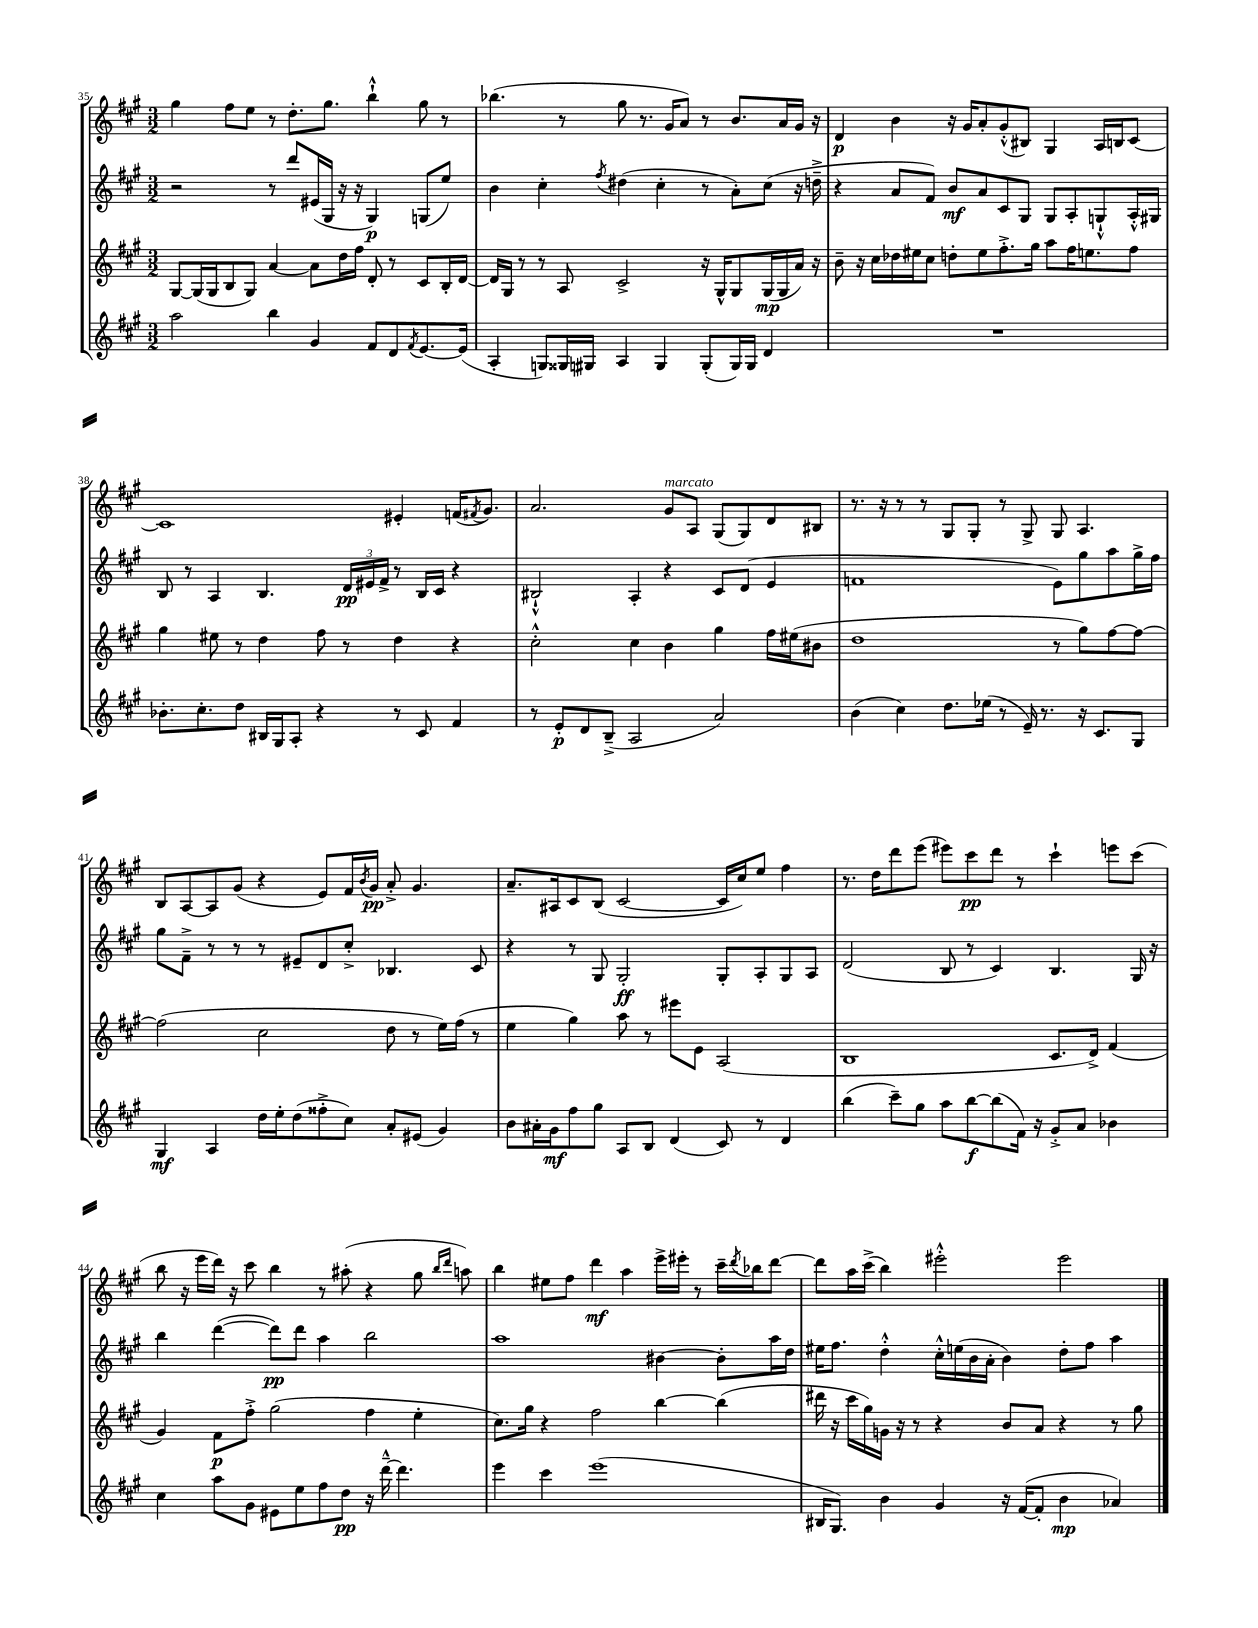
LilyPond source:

<<
\new StaffGroup <<
\new Staff = "s0" {
    \clef treble \key a \major \numericTimeSignature \time 3/2
    gis''4 fis''8 e''8 r8 d''8.-. gis''8. b''4-!-^ gis''8 r8 |
    bes''4.( r8 gis''8 r8. gis'16 a'8) r8 b'8. a'16 gis'16 r16 |
    d'4\p b'4 r16 gis'16 a'8-. gis'8-.-^( bis8) gis4 a16 b16 cis'8~ |
    cis'1 eis'4-. f'16( \acciaccatura { fis'8 } gis'8.) |
    a'2. gis'8^\markup { \italic "marcato" } a8 gis8( gis8) d'8 bis8 |
    r8. r16 r8 r8 gis8 gis8-. r8 gis8-> gis8 a4. |
    b8 a8~ a8 gis'8( r4 e'8) fis'16 \acciaccatura { b'8 } gis'16\pp a'8-.-> gis'4. |
    a'8.-- ais16 cis'8 b8( cis'2~ cis'16 cis''16) e''8 fis''4 |
    r8. d''16 d'''8 e'''8( eis'''8) cis'''8\pp d'''8 r8 cis'''4-! e'''8 cis'''8( |
    b''8 r16 e'''16 d'''16) r16 cis'''8 b''4 r8 ais''8-.( r4 gis''8 \grace { b''16 d'''16 } a''8) |
    b''4 eis''8 fis''8 d'''4\mf a''4 e'''16-> eis'''16-. r8 cis'''16-- \acciaccatura { d'''8 } bes''16 d'''8~ |
    d'''8 a''16 cis'''16->( b''4) eis'''2-.-^ eis'''2 \bar "|." |
}
\new Staff = "s1" {
    \clef treble \key a \major \numericTimeSignature \time 3/2
    r2 r8 d'''8 eis'16( gis16 r16 r16 gis4\p) g8( e''8) |
    b'4 cis''4-. \acciaccatura { fis''8 } dis''4( cis''4-. r8 a'8-.) cis''8( r16 d''16---> |
    r4 a'8 fis'8) b'8\mf a'8 cis'8 gis8 gis8 a8-. g8-!-^ a16-.-^ gis16 |
    b8 r8 a4 b4. \tuplet 3/2 { d'16\pp eis'16 fis'16-> } r8 b16 cis'16 r4 |
    bis2-!-^ a4-. r4 cis'8 d'8( e'4 |
    f'1 e'8) gis''8 a''8 gis''16-> fis''16 |
    gis''8 fis'8---> r8 r8 r8 eis'8-- d'8 cis''8-.-> bes4. cis'8 |
    r4 r8 gis8 gis2-.\ff gis8-. a8-. gis8 a8 |
    d'2( b8 r8 cis'4) b4. gis16 r16 |
    b''4 d'''4~( d'''8\pp) d'''8 a''4 b''2 |
    a''1 bis'4~ bis'8-. a''16 d''16 |
    eis''16 fis''8. d''4-.-^ cis''16-.-^ e''16( b'16 a'16-. b'4) d''8-. fis''8 a''4 \bar "|." |
}
\new Staff = "s2" {
    \clef treble \key a \major \numericTimeSignature \time 3/2
    gis8~ gis16( gis16 b8 gis8) a'4~ a'8 d''16 fis''16 d'8-. r8 cis'8 b16-. d'16~ |
    d'16 gis16 r8 r8 a8 cis'2-> r16 gis16-^ gis8 gis16\mp( gis16 a'16) r16 |
    b'8-- r16 cis''16 des''16 eis''16 cis''8 d''8-. eis''8 fis''8.-.-> gis''16 a''8 fis''16 e''8. fis''8 |
    gis''4 eis''8 r8 d''4 fis''8 r8 d''4 r4 |
    cis''2-.-^ cis''4 b'4 gis''4 fis''16 eis''16( bis'8 |
    d''1 r8 gis''8) fis''8~ fis''8~ |
    fis''2( cis''2 d''8 r8 e''16) fis''16( r8 |
    e''4 gis''4) a''8 r8 eis'''8 e'8 a2( |
    b1 cis'8. d'16->) fis'4( |
    gis'4) fis'8\p fis''8-.-> gis''2( fis''4 e''4-. |
    cis''8.) gis''16 r4 fis''2 b''4~ b''4( |
    dis'''16 r16 cis'''16 gis''16) g'16 r16 r8 r4 b'8 a'8 r4 r8 gis''8 \bar "|." |
}
\new Staff = "s3" {
    \clef treble \key a \major \numericTimeSignature \time 3/2
    a''2 b''4 gis'4 fis'8 d'8 \acciaccatura { fis'8 } e'8.~ e'16( |
    a4-. g8) gisis16 gis16 a4 gis4 gis8-.( gis16) gis16 d'4 |
    R1. |
    bes'8.-. cis''8.-. d''8 bis16 gis16 a8-. r4 r8 cis'8 fis'4 |
    r8 e'8-.\p d'8 b8--->( a2 a'2) |
    b'4( cis''4) d''8. ees''16( r8 e'16--) r8. r16 cis'8. gis8 |
    gis4\mf a4 d''16 e''16-. d''8( fisis''8-.-> cis''8) a'8-. eis'8( gis'4) |
    b'8 ais'16-. gis'16\mf fis''8 gis''8 a8 b8 d'4( cis'8) r8 d'4 |
    b''4( cis'''8--) gis''8 a''8 b''8~\f b''8( fis'16) r16 gis'8-.-> a'8 bes'4 |
    cis''4 a''8 gis'8 eis'8 e''8 fis''8 d''8\pp r16 d'''16~---^ d'''4. |
    e'''4 cis'''4 e'''1( |
    bis16 gis8.) b'4 gis'4 r16 fis'16~( fis'8-. b'4\mp aes'4) \bar "|." |
}
>>
>>
\layout { \context { \Score currentBarNumber = #35 } }
